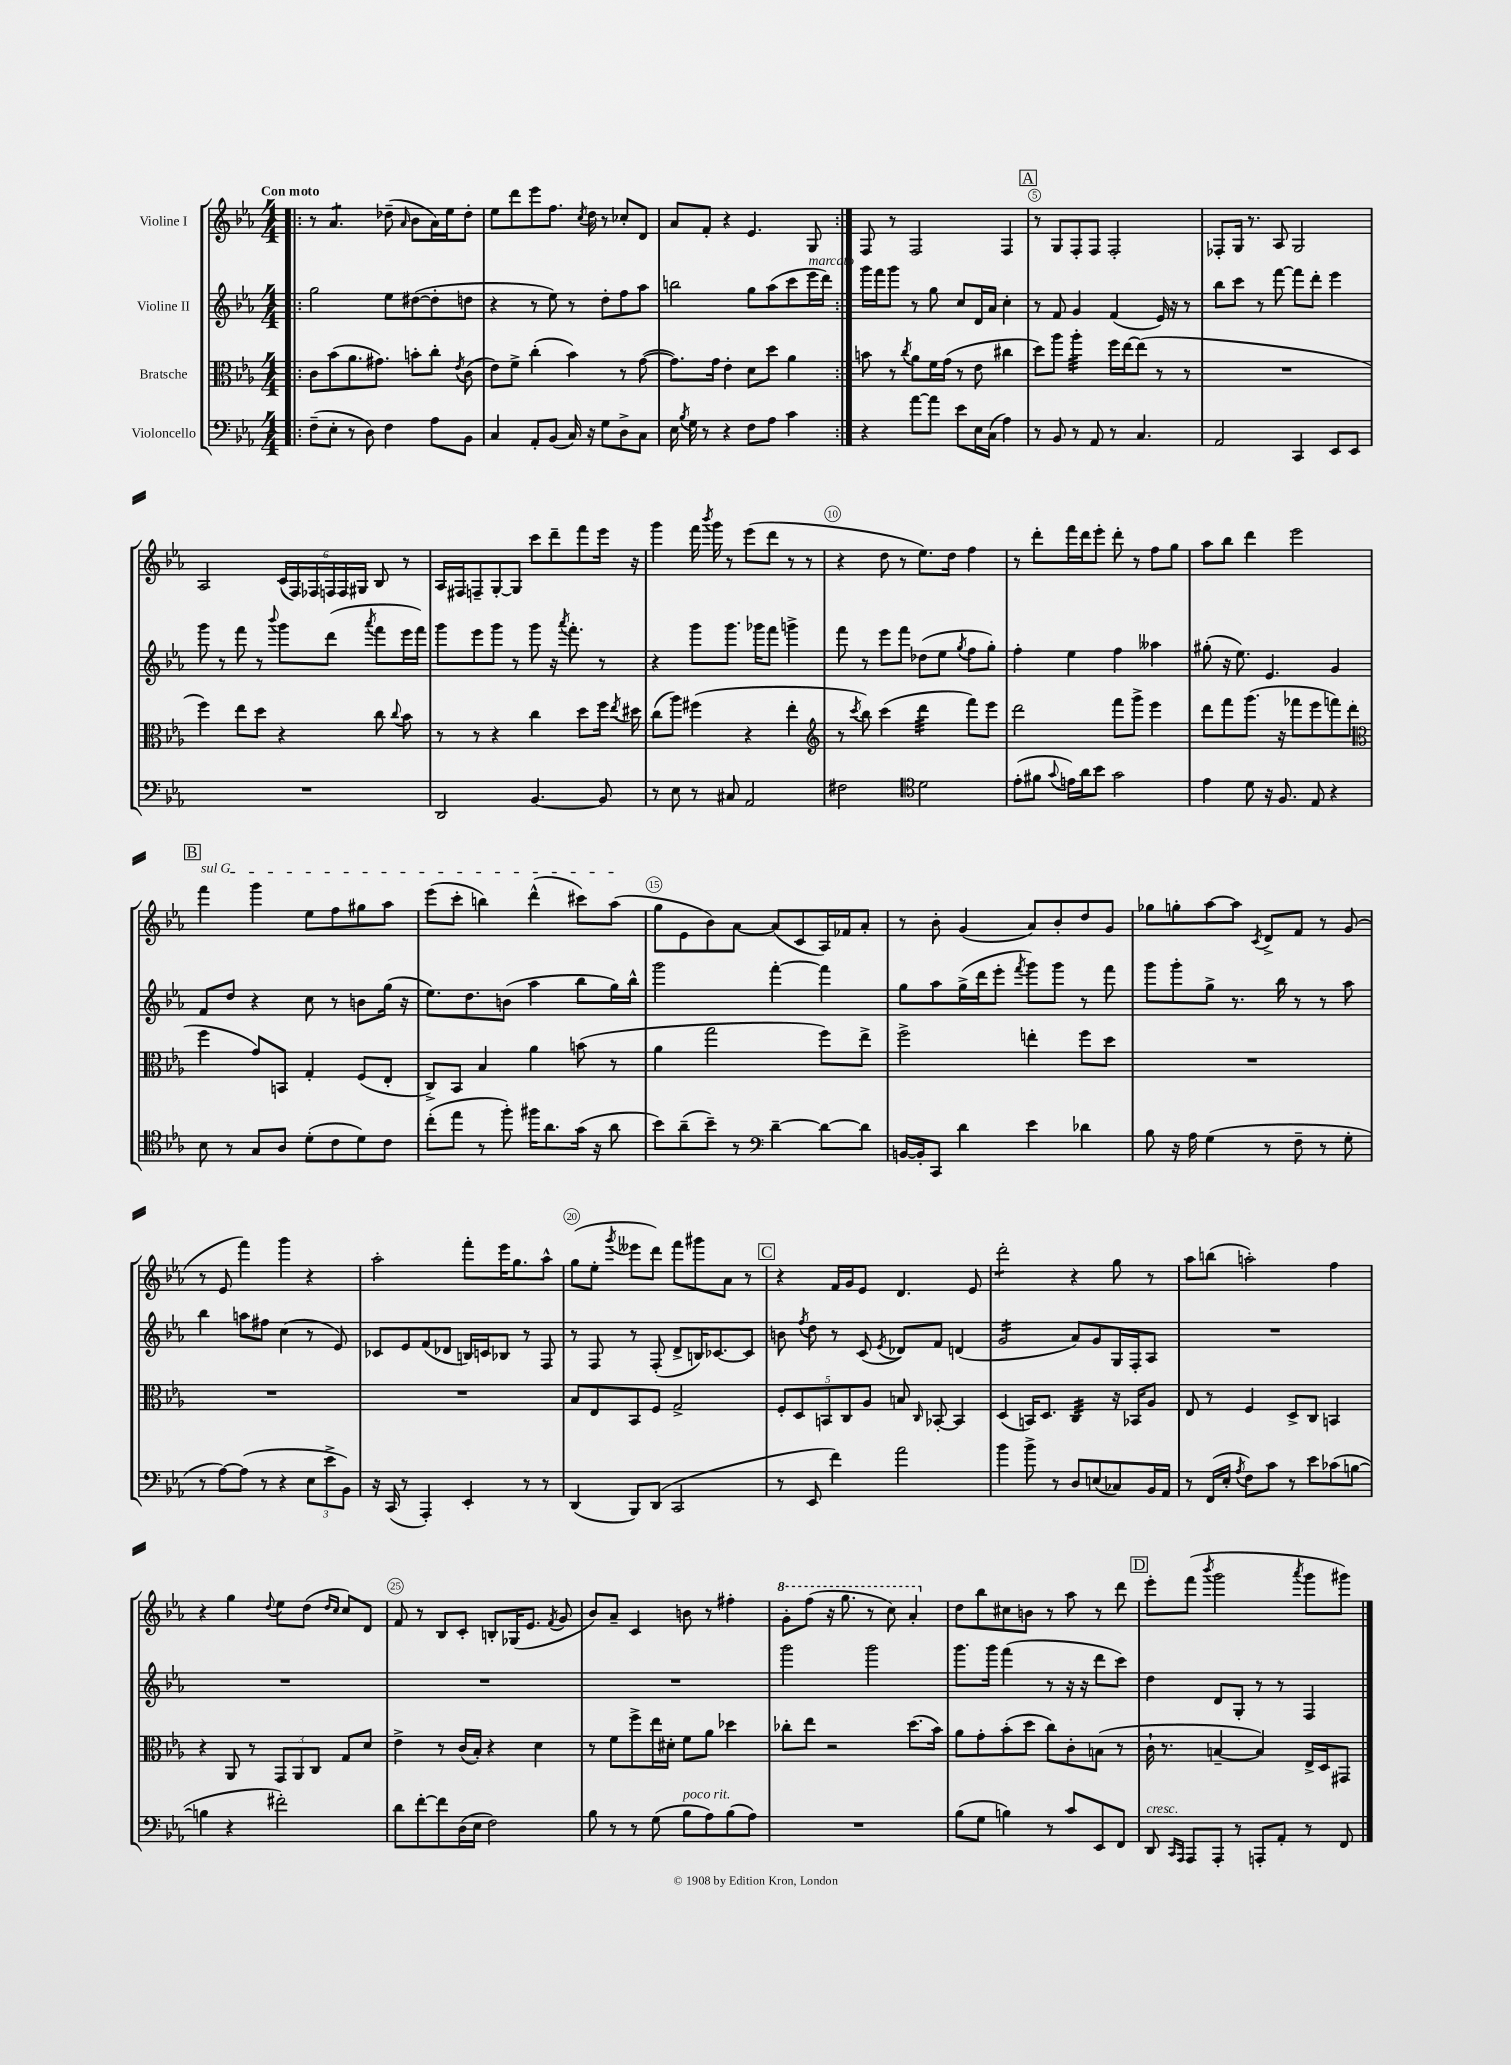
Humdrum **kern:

**kern	**kern	**kern	**kern
*staff4	*staff3	*staff2	*staff1
*clefF4	*clefC3	*clefG2	*clefG2
*k[b-e-a-]	*k[b-e-a-]	*k[b-e-a-]	*k[b-e-a-]
*M4/4	*M4/4	*M4/4	*M4/4
=!|:	=!|:	=!|:	=!|:
(8F~\L	8c\L	2gg\	8r
8E-'\J	(8b-\	.	4.a-/
8r	8.a-\	.	.
8D\)	.	.	.
.	8.g#\J)	.	.
4F\	.	8ee-\L	(8dd-~\
.	.	.	16qqa-/
.	8b'\L	([8dd#\	8b-\L
8A-\L	8cc'\J	8dd#'\]	16a-\L)
.	.	.	16ee-\J
.	8qe-/	.	.
8BB-\J	(8c\	8dd\J	8dd-'\J
=	=	=	=
4C/	8e-\L)	4r	8ee-\L
.	8f^\J	.	8ddd\
8AA-'/L	(4cc'\	8r	8eee-\
(8BB-/J	.	8ee-\)	8.ff\J
16C/)	4b-\)	8r	.
.	.	.	8qcc/
16r	.	.	16dd\
8G\L	.	8dd'\L	8r
8D^\	8r	8ff\	8cc-'/L
8C\J	([8g\	8aa-\J	8d/J
=	=	=	=
16E-\	8.g\]L)	2bb\	8a-/L
8qB-/	.	.	.
16G\	.	.	.
8r	.	.	8f'/J
.	16g\Jk	.	.
4r	4e-'\	.	4r
8F\L	8d\L	8gg\L	4.e-/
8A-\J	8dd\J	(8aa-\	.
4c\	4a-\	8ccc\	.
.	.	16eee-\L	8G/
.	.	16ddd\JJ)	.
=:|!	=:|!	=:|!	=:|!
4r	8b\	16ggg\LL	8F/
.	.	16fff\J	.
.	8r	8ggg\J	8r
.	8qcc/	.	.
[8a-\L	8a-\L	8r	2F/
8a-\]J	16f\L	8gg\	.
.	(16g\JJ	.	.
8e-\L	8r	8cc/L	.
16E-\L	8e-\	16d/L	.
(16C\JJ	.	16a-/JJ	.
4A-\)	4cc#\	4cc'\	4F/
=	=	=	=
8r	8dd\L)	8r	8r
8BB-/	8aa-\J	8f/	8G/L
8r	4aa-'\	4g/	8F'/
8AA-/	.	.	8F/J
8r	16ff\LL	(4f/	2F'/
.	[16ee-\J	.	.
4.C/	(8ee-\]J	.	.
.	8r	16e-/)	.
.	.	16r	.
.	8r	8r	.
=	=	=	=
2AA-/	1r	8bb-\L	8F-'/L
.	.	8ccc\J	16G/Jk
.	.	.	8.r
.	.	8r	.
.	.	[8fff\	8A-/
4CC/	.	8fff\]L	2G/
.	.	8ddd'\J	.
8EE-/L	.	4eee-\	.
8EE-/J	.	.	.
=	=	=	=
1r	4ff\)	8ggg\	2A-/
.	.	8r	.
.	8ee-\L	8fff\	.
.	8dd\J	8r	.
.	.	8qqbbb-/	.
.	4r	8ggg\L	(24c/LL
.	.	.	24F/)
.	.	.	24F-/
.	.	(8ddd\J	24F/
.	.	.	24F/
.	.	.	24G#/JJ
.	.	8qaaa-/	.
.	8cc\	8fff\L	8B-/
.	8qqcc/	.	.
.	8b-\	16eee-\L	8r
.	.	16fff\JJ)	.
=	=	=	=
2DD/	8r	8ggg\L	16A-/LL
.	.	.	16F#/J
.	8r	8eee-\	8F~/
.	4r	8ggg\J	[8G'/
.	.	8r	8G/]J
[4.BB-/	4cc\	8ggg\	8ccc\L
.	.	16r	8ddd~\
.	.	8qaaa-/	.
.	.	8.fff'\	.
.	8dd\L	.	8fff\
8BB-/]	16ff\Jk	8r	16eee-\Jk
.	8qee-/	.	.
.	16dd#\	.	16r
=	=	=	=
8r	(8cc\L	4r	4ggg\
8E-\	8aa-\J)	.	.
8r	(4ff#\	8ggg\L	16fff\
.	.	.	8qbbb-/
.	.	.	16ggg\
8C#/	.	8.ggg\J	8r
2AA-/	4r	.	(8eee-\L
.	.	16ggg-\LK	.
.	.	8fff\J	8ddd\J
.	4ee-'\	4ggg^\	8r
.	.	.	8r
=	=	=	=
*	*clefG2	*	*
2F#\	8r	8fff\	4r
.	8qccc/	.	.
.	8bb-\)	8r	.
.	(4ccc\	8eee-\L	8dd\
.	.	8fff\J	8r
*clefC4	*	*	*
2d\	4ddd\	(8dd-\L	8.ee-\L)
.	.	8ee-\J	.
.	.	.	16dd\Jk
.	.	8qgg/	.
.	8fff\L)	8ff\L	4ff\
.	8eee-\J	8gg'\J)	.
=	=	=	=
(8e-'\L	2ddd\	4ff'\	8r
8f#\J	.	.	8ddd'\L
8qqg/	.	.	.
16e\LL)	.	4ee-\	16fff\L
16a-\J	.	.	16ddd\J
8b-\J	.	.	8eee-'\J
2g\	8fff\L	4ff\	8ddd'\
.	8ggg^\J	.	8r
.	4eee-\	4aa--\	8ff\L
.	.	.	8gg\J
=	=	=	=
4e-\	8ddd\L	(8gg#'\	8aa-\L
.	8fff\	16r	8bb-\J
.	.	8.ee-\)	.
8d\	(8.ggg\J	.	4ddd\
16r	.	4.e-/	.
8.F/	16r	.	.
.	8fff-\L	.	2eee-\
8E-/	8eee-\	.	.
4r	8fff\)	4g/	.
.	(8ddd\J	.	.
=	=	=	=
*	*clefC3	*	*
8B-\	4ff\	8f/L	4fff\
8r	.	8dd/J	.
8G/L	8g/L)	4r	4ggg\
8A-/J	8BB/J	.	.
(8d'\L	4G'/	8cc\	8ee-\L
8c\	.	8r	8ff\
8d\)	(8F/L	8b\L	8gg#\
8c\J	8E-'/J	(16gg\Jk	8aa-\J
.	.	16r	.
=	=	=	=
(8cc'\L	8C^/L)	8.ee-\L)	(8eee-\L
8ee-\J	8BB-/J	.	8ccc'\J
.	.	8.dd\	.
8r	4B-/	.	4bb\)
8ff'\)	.	(8b\J	.
16ff#\LK	4a-\	4aa-\	(4ddd^^\
8.a-\	.	.	.
(16g\Jk	(8b\	8bb-\L	8ccc#\L)
16r	.	.	.
8a-\	8r	16gg\L)	(8aa-\J
.	.	16bb-^^\JJ	.
=	=	=	=
8b-\L)	4a-\	2ggg\	8gg\L
(8a-~\	.	.	8e-\
8b-~\J)	2gg\	.	8b-\)
8r	.	.	[8a-\J
*clefF4	*	*	*
[4d~\	.	[4fff'\	(8a-/]L
.	.	.	8c/
8d\_L	8ff\L)	4fff\]	16A-/L)
.	.	.	16f-/J
8d\]J	8ee-^\J	.	8a-'/J
=	=	=	=
[16BB/LL	2ff^\	8gg\L	8r
16BB'/]J	.	.	.
8CC/J	.	8aa-\	8b-'\
4d\	.	(16gg^\L	(4g/
.	.	16ddd\J	.
.	.	8eee-'\J	.
.	.	8qfff/	.
4e-\	4ee'\	8ggg\L)	8a-/L)
.	.	8ggg\J	8b-'/
4d-\	8ff\L	8r	8dd/
.	8dd\J	8fff\	8g/J
=	=	=	=
8B-\	1r	8ggg\L	8gg-\L
16r	.	8ggg'\	8gg'\
16A-\	.	.	.
(4G\	.	8gg^\J	[8aa-\
.	.	8.r	8aa-\]J
.	.	.	8qc/
8r	.	.	8d^/L
.	.	16bb-\	.
8F~\	.	8r	8f/J
8r	.	8r	8r
8G'\	.	8aa-\	(8g/
=	=	=	=
8r	1r	4bb-\	8r
[8A-\L)	.	.	8e-/
(8A-\]J	.	8aa\L	4fff\)
8r	.	8ff#\J	.
4r	.	(4cc\	4ggg\
12E-\L	.	8r	4r
12e-^\	.	.	.
.	.	8e-/)	.
12BB-\J)	.	.	.
=	=	=	=
16r	1r	8c-/L	2aa-'\
(16CC/	.	.	.
8r	.	8e-/	.
4AAA-'/)	.	(8f/	.
.	.	8d-/J	.
4EE-'/	.	16B/LL)	8fff'\L
.	.	16c/J	.
.	.	8B-/J	16eee-\K
.	.	.	8.gg\
8r	.	8r	.
8r	.	8F/	8aa-^^\J
=	=	=	=
(4DD/	8B-/L	8r	(8gg\L
.	8E-/	8F/	8ee-'\J
.	.	.	8qggg/
8BBB-/L)	8BB-/	8r	8eee--\L
(8DD/J	8F/J	(8F'/	8ddd\J)
2CC/	2G^/	8d^/L	8fff\L
.	.	16B/K)	8ggg#\
.	.	[8.c-/	.
.	.	.	8a-\J
.	.	8c-/]J	8r
=	=	=	=
8r	10F'/L	8b\	4r
.	10D/	.	.
.	.	8qff/	.
8EE-/	.	8dd\	.
.	10BB/	.	.
4f\)	.	8r	16f/LL
.	10C/	.	.
.	.	.	16g/J
.	.	(8c/	8e-/J
.	10A-/J	.	.
.	.	8qe-/	.
2a-\	8B/	8d-/L)	4.d/
.	16qqC/	.	.
.	[8BB-'/	8f/J	.
.	4BB-/]	(4d/	.
.	.	.	8e-/
=	=	=	=
4b-\	(4D/	2g/	2ddd'\
8b-^\	16BB/LK)	.	.
.	8.D/J	.	.
8r	.	.	.
8D/L	4C/	8a-/L)	4r
(8E/	.	8g/	.
8C-/)	16r	16G/L	8gg\
.	16BB-/LK	16F'/J	.
16BB-/L	8A-/J	8A-/J	8r
16AA-/JJ	.	.	.
=	=	=	=
8r	8E-/	1r	8aa-\L
(16FF/LL	8r	.	(8bb\J
16E-'/JJ	.	.	.
8qA-/	.	.	.
8F\L)	4F/	.	2aa'\)
8c\J	.	.	.
8r	8D^/L	.	.
8e-\L	8C/J	.	.
(8c-\	4BB/	.	4ff\
[8B\J	.	.	.
=	=	=	=
4B\]	4r	1r	4r
4r	8AA-/	.	4gg\
.	8r	.	.
.	.	.	8qqdd/
2f#'\)	12GG/L	.	8ee-\L
.	12AA-/	.	.
.	.	.	(8dd\J
.	12C/J	.	.
.	.	.	16qqdd/LL
.	.	.	16qqcc/JJ
.	8G/L	.	8cc/L)
.	8d/J	.	8d/J
=	=	=	=
8d\L	4e-^\	1r	8f/
[8f'\	.	.	8r
8f\]	8r	.	8B-/L
(16D\L	(16c/LL	.	8c'/J
16E-\JJ	16B-'/JJ)	.	.
2F\)	4r	.	8B'/L
.	.	.	(16G-/K
.	.	.	8.e-/J
.	4d\	.	.
.	.	.	8qf/
.	.	.	8g/
=	=	=	=
8B-\	8r	1r	8b-/L)
8r	8f\L	.	8a-~/J
8r	8ff^\	.	4c/
(8G\	16ee-\L	.	.
.	16d#'\JJ	.	.
8B-\L	8f\L	.	8b\
8A-\)	8a-\J	.	8r
(8B-\	4dd-\	.	4ff#'\
8A-\J)	.	.	.
=	=	=	=
1r	8cc-'\L	2ggg\	8gg'\L
.	8ee-\J	.	(8fff\J
.	2r	.	16r
.	.	.	8.ggg\
.	.	2ggg\	8r
.	.	.	8ccc\)
.	(8.dd\L	.	4aa-'/
.	16b-\Jk)	.	.
=	=	=	=
(8B-\L	8a-\L	8.ggg\L	8dd\L
8G\J	8g'\	.	8bb-\
.	.	16ggg\Jk	.
4B\)	(8b-'\	(4fff\	8cc#\
.	8dd\J	.	8b\J
8r	8cc\L)	8r	8r
8c/L	8c'\	16r	8aa-\
.	.	16r	.
8EE-/	(8B\J	8ddd\L	8r
8FF/J	8r	8ccc\J)	8ddd\
=	=	=	=
8DD/	16c`\	4dd\	8eee-'\L
.	8.r	.	.
16qqCC/LL	.	.	.
16qqAAA-/JJ	.	.	.
8AAA-/L	.	.	(8fff\J
.	.	.	8qbbb-/
8AAA-'/J	[4B~/	8d/L	2ggg\
8r	.	8G'/J	.
8AAA'/L	4B/])	8r	.
8AA-'/J	.	8r	.
.	.	.	8qaaa-/
8r	16E-^/LL	4F/	8ggg\L
.	16D/J	.	.
8FF/	8GG#/J	.	8ggg#\J)
==	==	==	==
*-	*-	*-	*-
